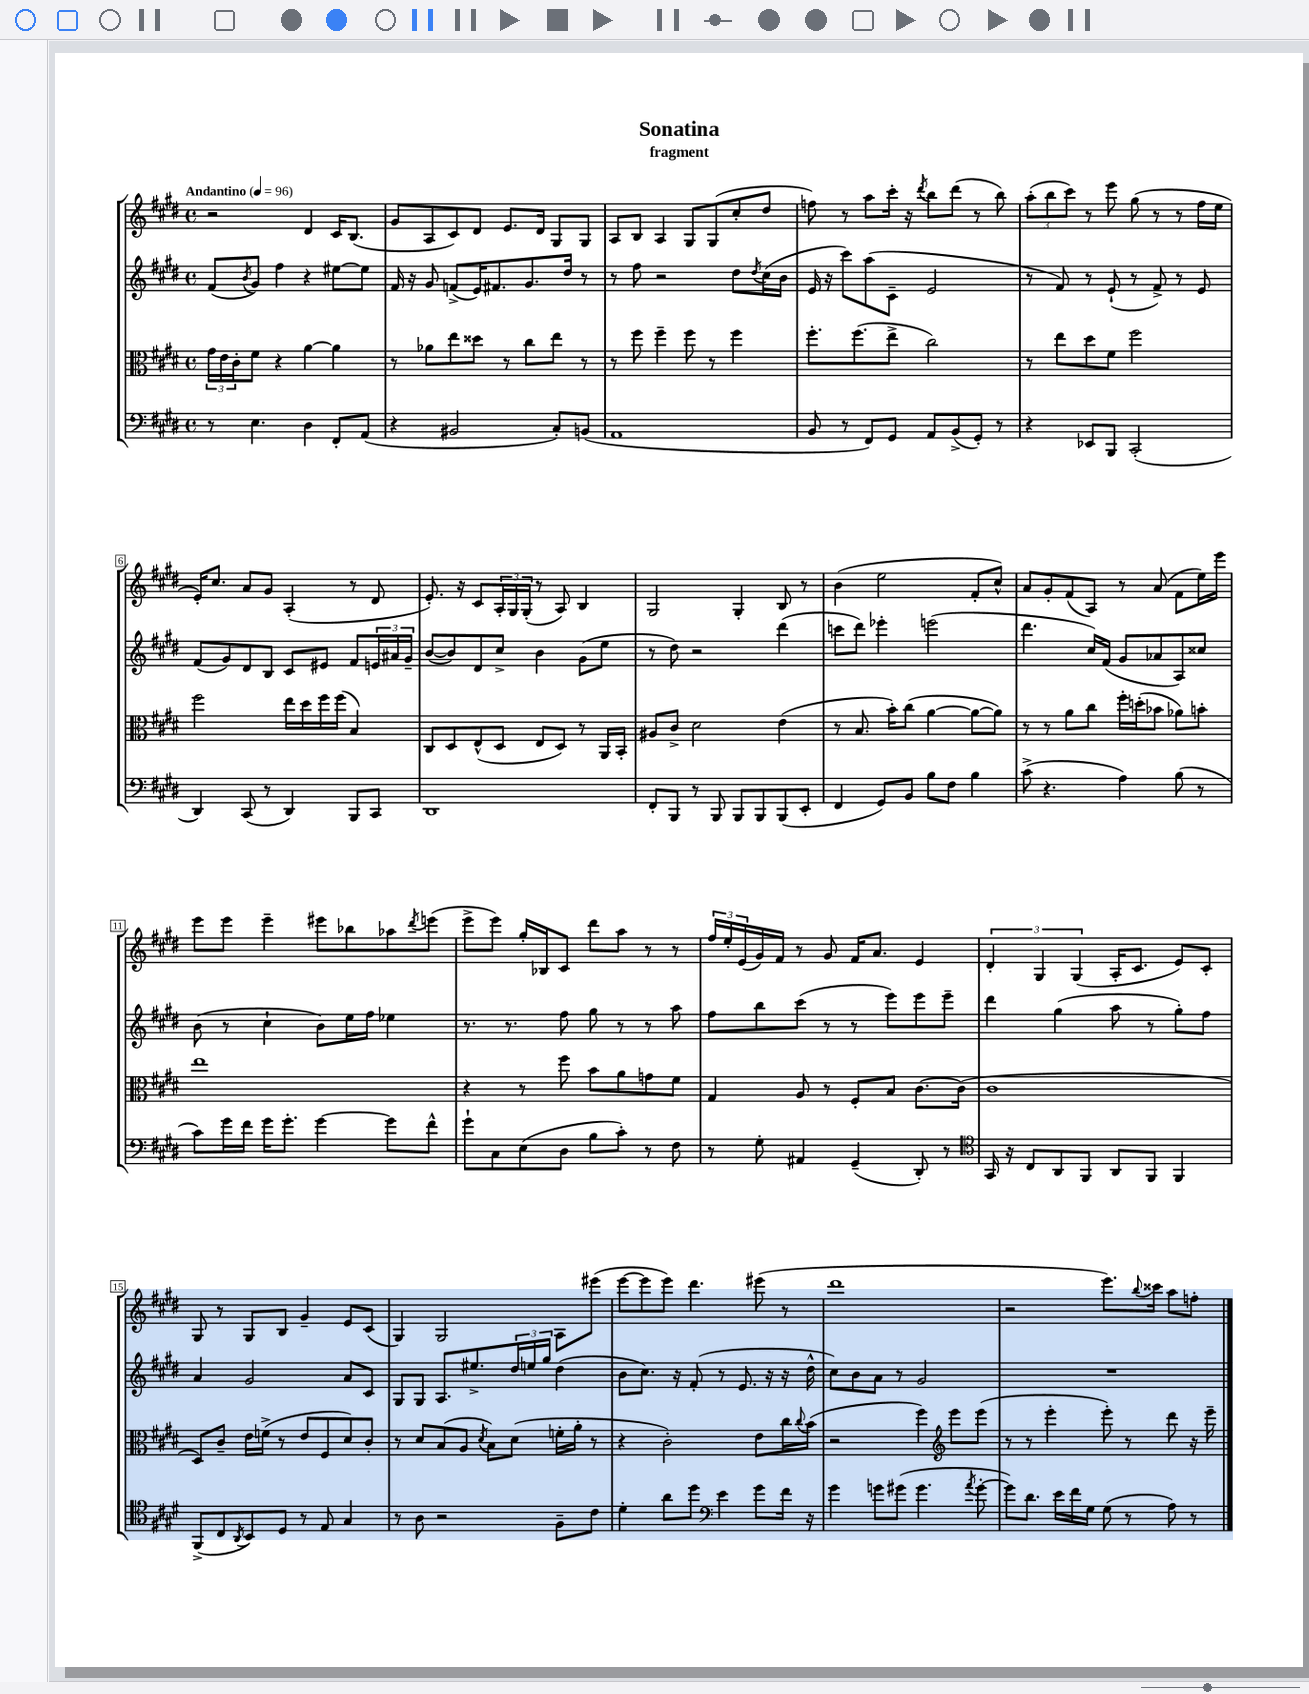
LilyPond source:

\header { title = "Sonatina" subtitle = "fragment" }
<<
\new StaffGroup <<
\new Staff = "s0" {
    \clef treble \key e \major \defaultTimeSignature \time 4/4 \tempo "Andantino" 4 = 96
    r2 dis'4 cis'16 b8.( |
    gis'8 a8 cis'8) dis'8 e'8. dis'16 gis8 gis8 |
    a8 b8 a4 gis8 gis8( cis''8-. dis''8 |
    f''8) r8 a''8 cis'''16-. r16 \acciaccatura { dis'''8 } b''8 dis'''8( r8 b''8) |
    \tuplet 3/2 { a''8-.( b''8 cis'''8) } r8 e'''8 gis''8( r8 r8 fis''16 e''16 |
    e'16-.) cis''8. a'8 gis'8 a4-.( r8 dis'8 |
    e'8.-.) r16 cis'8 \tuplet 3/2 { a16-. gis16 gis16-.( } r8 a8) b4 |
    gis2 gis4-. b8 r8 |
    b'4( e''2 fis'8-. cis''8-^) |
    a'8 gis'8-. fis'8( a8) r8 a'8( fis'8 e''16) e'''16 |
    e'''8 e'''8 e'''4-- eis'''8 bes''8 aes''8 \acciaccatura { dis'''8 } e'''8( |
    e'''8-> e'''8) gis''16-. bes16 cis'8 dis'''8 a''8 r8 r8 |
    \tuplet 3/2 { fis''16 e''16-. e'16( } gis'16) fis'16 r8 gis'8 fis'16 a'8. e'4 |
    \tuplet 3/2 { dis'4-. gis4 gis4( } a16-. cis'8. e'8) cis'8-. |
    gis8 r8 gis8 b8 gis'4-- e'8 cis'8( |
    gis4) gis2 a8 eis'''8( |
    e'''8~ e'''8 e'''8) dis'''4. eis'''8( r8 |
    dis'''1 |
    r2 e'''8.) \appoggiatura { b''8 } cisis'''16 a''8 f''8-. \bar "|." |
}
\new Staff = "s1" {
    \clef treble \key e \major \defaultTimeSignature \time 4/4
    fis'8( \acciaccatura { b'8 } gis'8) fis''4 r4 eis''8~ eis''8 |
    fis'16 r16 gis'8 f'8->( e'16) fis'8. gis'8. dis''16 r8 |
    r8 fis''8 r2 dis''8 \acciaccatura { dis''8 } cis''16( b'16 |
    e'16 r16 cis'''8) a''8( cis'8-- e'2 |
    r8 fis'8) r8 e'8-!( r8 fis'8->) r8 e'8 |
    fis'8( gis'8) dis'8 b8 cis'8 eis'8 fis'8 \tuplet 3/2 { e'16 ais'16 gis'16-- } |
    b'8~( b'8) dis'8 cis''8-> b'4 gis'8( e''8 |
    r8 dis''8) r2 dis'''4( |
    c'''8 dis'''8) ees'''4-. e'''2( |
    dis'''4. cis''16) fis'16( gis'8 aes'8 a8) cisis''8 |
    b'8( r8 cis''4-! b'8) e''16 fis''16 ees''4 |
    r8. r8. fis''8 gis''8 r8 r8 a''8 |
    fis''8 b''8 cis'''8( r8 r8 e'''8) e'''8 e'''8-- |
    dis'''4 gis''4( a''8 r8 gis''8-.) fis''8 |
    a'4 gis'2 a'8 cis'8 |
    gis8 gis8 a8. eis''8.-> \tuplet 3/2 { dis''16 e''16 gis''16 } dis''4( |
    b'8 cis''8.) r16 fis'8-.( r8 e'8. r16 r16 dis''16-^ |
    cis''8) b'8 a'8 r8 gis'2 |
    R1 \bar "|." |
}
\new Staff = "s2" {
    \clef alto \key e \major \defaultTimeSignature \time 4/4
    \tuplet 3/2 { gis'16 e'16 cis'16-. } fis'8 r4 a'4~ a'4 |
    r8 aes'8 e''8 disis''8 r8 cis''8 e''8 r8 |
    r8 fis''8 fis''4-- fis''8 r8 fis''4 |
    fis''8.-. fis''8.( e''8-> cis''2) |
    r8 e''8 dis''8 fis'8 fis''2 |
    fis''2 e''16 dis''16 fis''16 fis''16( b4) |
    cis8 dis8 e8-^( dis8 e8 dis8) r8 a,16 b,16-. |
    ais8 cis'8-> dis'2 e'4( |
    r8 b8. b'16-.) cis''8( a'4~ a'8~ a'8) |
    r8 r8 a'8 cis''8 fis''16-. d''16-.( bes'8 aes'8) b'8-. |
    e''1 |
    r4 r8 fis''8 b'8 a'8 g'8 fis'8 |
    gis4 a8 r8 fis8-. b8 cis'8.~ cis'16( |
    cis'1 |
    dis8) cis'8-- e'16 f'16->( r8 e'8 fis8 dis'8) cis'8-. |
    r8 dis'8 b8( a8 \acciaccatura { dis'8 } b8) dis'8( f'16-. a'16-. r8 |
    r4 cis'2-.) e'8 cis''16 \appoggiatura { cis''8 } b'16( |
    r2 fis''4) \clef treble e'''8 e'''8( |
    r8 r8 e'''4-. e'''8-.) r8 dis'''8 r16 e'''16-- \bar "|." |
}
\new Staff = "s3" {
    \clef bass \key e \major \defaultTimeSignature \time 4/4
    r8 e4. dis4 fis,8-. a,8( |
    r4 bis,2 cis8-.) b,8( |
    a,1 |
    b,8 r8 fis,8) gis,8 a,8 b,8->( gis,8-.) r8 |
    r4 ees,8 b,,8 cis,2-.( |
    dis,4) cis,8( r8 dis,4) b,,8 cis,8 |
    dis,1 |
    fis,8-. b,,8 r8 b,,8 b,,8 b,,8 b,,8( e,8-. |
    fis,4 gis,8) b,8 b8 fis8 b4 |
    cis'8->( r4. a4) b8( r8 |
    cis'8) gis'16 fis'16 gis'16 gis'8.-. gis'4~ gis'8 fis'8-^ |
    gis'8-! cis8 e8( dis8 b8 cis'8-.) r8 fis8 |
    r8 gis8-. ais,4 gis,4--( dis,8-.) r8 |
    \clef tenor gis,16 r16 cis8 a,8 fis,8 a,8 fis,8 fis,4 |
    fis,8->( cis8 \acciaccatura { a,8 } b,8) dis8 r8 e8 gis4 |
    r8 a8 r2 fis8-- cis'8 |
    dis'4-. a'8 dis''8 \clef bass e'4 gis'8 fis'16 r16 |
    gis'4 g'8 gis'8( gis'4. \acciaccatura { a'8 } gis'8~-. |
    gis'8) dis'8. e'16 fis'16 gis16 gis8( r8 a8) r8 \bar "|." |
}
>>
>>
\layout { \context { \Score \override BarNumber.stencil = #(make-stencil-boxer 0.1 0.3 ly:text-interface::print) } }
